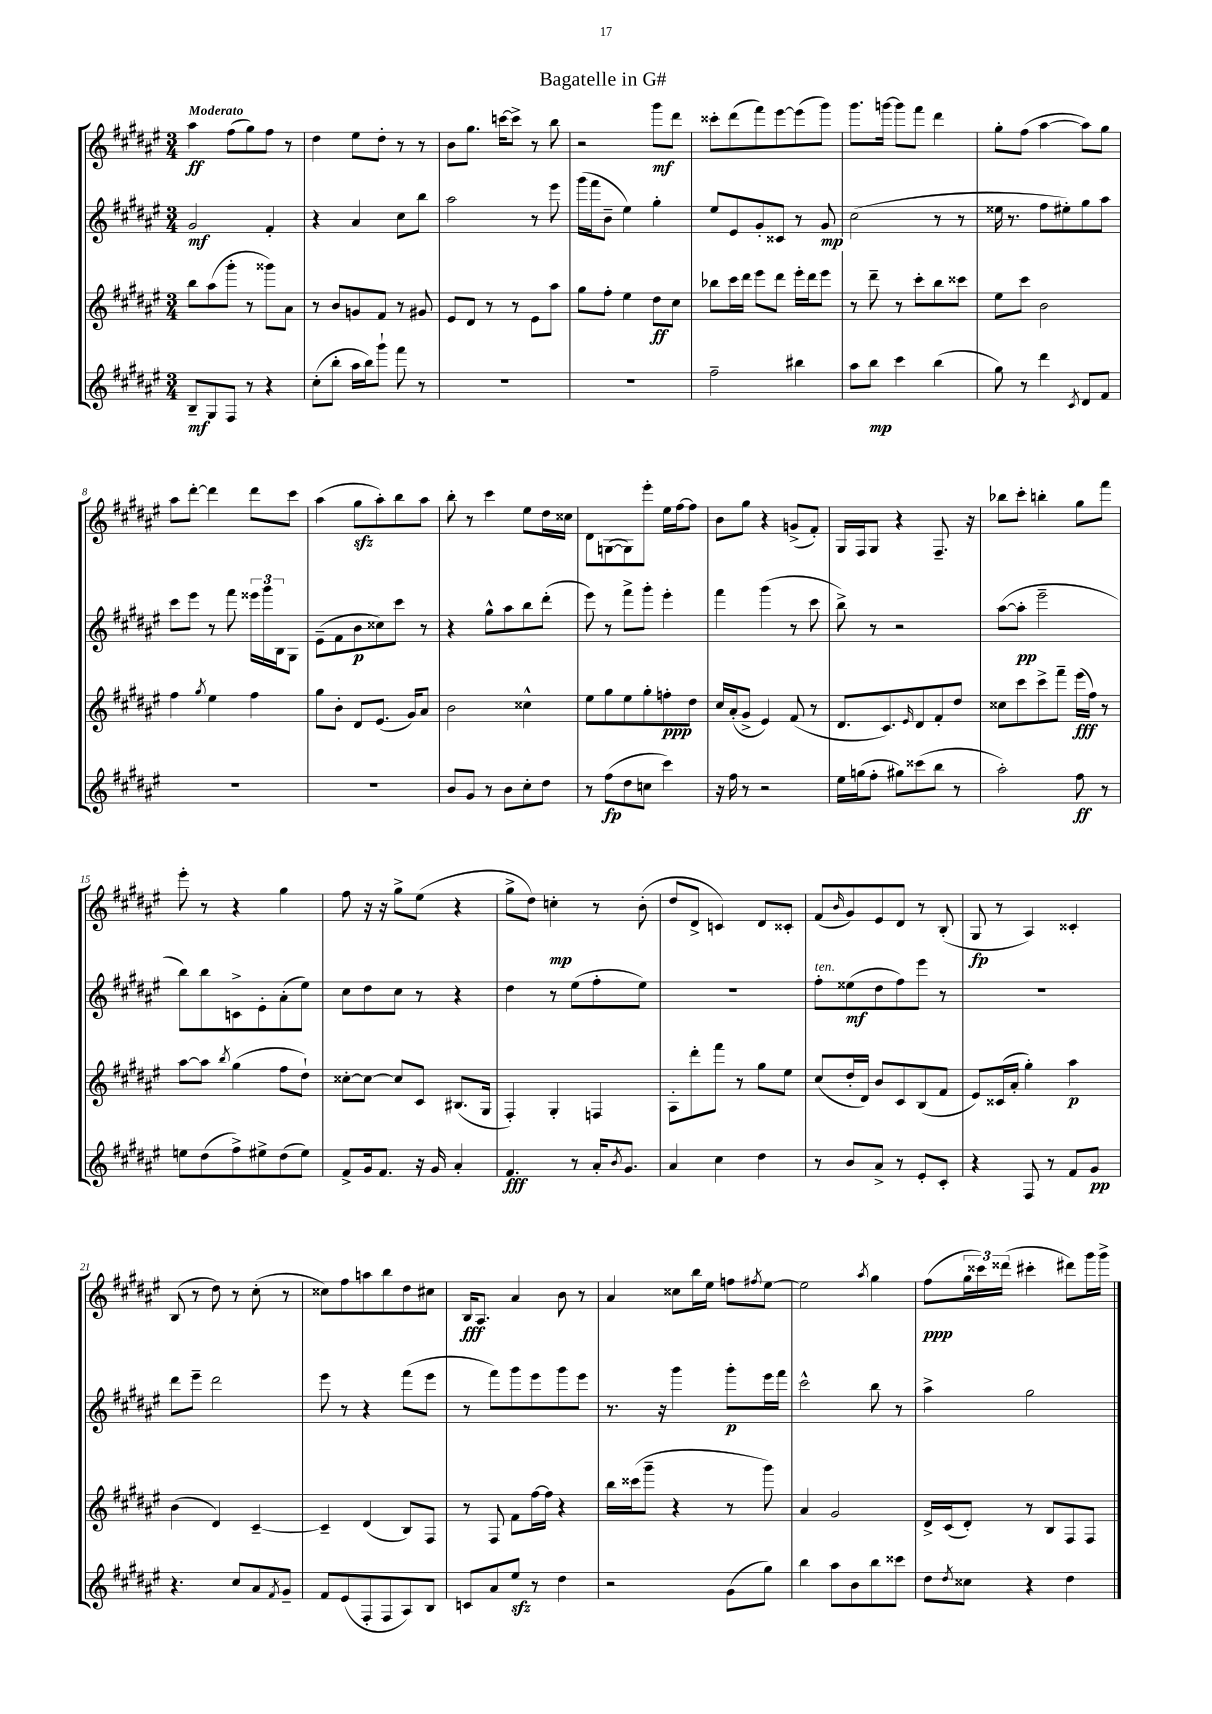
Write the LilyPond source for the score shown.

\header { title = "Bagatelle in G#" }
<<
\new StaffGroup <<
\new Staff = "s0" {
    \clef treble \key fis \major \numericTimeSignature \time 3/4 \tempo "Moderato"
    ais''4\ff fis''8( gis''8) fis''8 r8 |
    dis''4 eis''8 dis''8-. r8 r8 |
    b'8 gis''8. c'''16~ c'''8-> r8 b''8 |
    r2 gis'''8\mf dis'''8 |
    cisis'''8-. dis'''8( fis'''8) eis'''8~ eis'''8( gis'''8) |
    gis'''8. g'''16~ g'''8 fis'''8 dis'''4 |
    gis''8-. fis''8( ais''4~ ais''8) gis''8 |
    ais''8 dis'''8~-. dis'''4 dis'''8 cis'''8 |
    ais''4( gis''8\sfz ais''8-.) b''8 ais''8 |
    b''8-. r8 cis'''4 eis''8 dis''16 cisis''16 |
    dis'8 g8~( g8) eis'''8-. eis''16 fis''16~ fis''8 |
    b'8 gis''8 r4 g'8->( fis'8-.) |
    gis16 fis16 gis8 r4 fis8.-- r16 |
    bes''8 cis'''8-. b''4-. gis''8 fis'''8 |
    eis'''8-. r8 r4 gis''4 |
    fis''8 r16 r16 gis''8-> eis''8( r4 |
    gis''8-> dis''8) c''4-.\mp r8 b'8-.( |
    dis''8 dis'8-> c'4) dis'8 cisis'8-. |
    fis'8( \grace { b'16 } gis'8) eis'8 dis'8 r8 b8-.( |
    gis8\fp r8 ais4) cisis'4-. |
    b8( r8 dis''8) r8 cis''8-.( r8 |
    cisis''8) fis''8 a''8 b''8 dis''8 cis''8 |
    b16\fff ais8. ais'4 b'8 r8 |
    ais'4 cisis''8 b''16 eis''16 f''8 \acciaccatura { fis''8 } eis''8~ |
    eis''2 \acciaccatura { ais''8 } gis''4 |
    fis''8\ppp( \tuplet 3/2 { gis''16 cisis'''16) disis'''16( } cis'''4-. dis'''8) gis'''16 gis'''16-> \bar "|." |
}
\new Staff = "s1" {
    \clef treble \key fis \major \numericTimeSignature \time 3/4
    gis'2\mf fis'4-. |
    r4 ais'4 cis''8 b''8 |
    ais''2 r8 eis'''8 |
    gis'''16( fis'''16 b'8-- eis''4) gis''4-. |
    eis''8 eis'8 gis'8-. cisis'8 r8 gis'8\mp |
    cis''2( r8 r8 |
    eisis''16 r8. fis''8 eis''8-.) gis''8 ais''8 |
    cis'''8 eis'''8 r8 fis'''8 \tuplet 3/2 { eisis'''16 gis'''16 b16 } gis8 |
    eis'8--( fis'8 b'8\p cisis''8) cis'''8 r8 |
    r4 gis''8-^ ais''8 b''8 dis'''8-.( |
    eis'''8) r8 fis'''8-> gis'''8-. eis'''4-. |
    fis'''4 gis'''4( r8 cis'''8 |
    b''8->) r8 r2 |
    ais''8~( ais''8-.\pp eis'''2-- |
    b''8) b''8 c'8-> eis'8-. ais'8-.( eis''8) |
    cis''8 dis''8 cis''8 r8 r4 |
    dis''4 r8 eis''8( fis''8-. eis''8) |
    R2. |
    fis''8-.^\markup { \italic "ten." } eisis''8\mf( dis''8 fis''8) eis'''8 r8 |
    R2. |
    dis'''8 eis'''8-- dis'''2 |
    eis'''8 r8 r4 fis'''8( eis'''8 |
    r8 fis'''8) gis'''8 eis'''8 gis'''8 eis'''8 |
    r8. r16 gis'''4 gis'''8-.\p eis'''16 fis'''16 |
    cis'''2-^ b''8 r8 |
    ais''4-> gis''2 \bar "|." |
}
\new Staff = "s2" {
    \clef treble \key fis \major \numericTimeSignature \time 3/4
    b''8 ais''8( gis'''8-. r8 gisis'''8) ais'8 |
    r8 b'8 g'8 fis'8 r8 gis'8 |
    eis'8 dis'8 r8 r8 eis'8 ais''8 |
    gis''8 fis''8-. eis''4 dis''8\ff cis''8 |
    bes''8 cis'''16 dis'''16 eis'''8 dis'''8 eis'''16-. dis'''16 eis'''8 |
    r8 dis'''8-- r8 cis'''8-. b''8 cisis'''8 |
    eis''8 cis'''8 b'2 |
    fis''4 \acciaccatura { gis''8 } eis''4 fis''4 |
    gis''8 b'8-. dis'8 eis'8.( gis'16) ais'8 |
    b'2 cisis''4-^ |
    eis''8 gis''8 eis''8 gis''8-. f''8-.\ppp dis''8 |
    cis''16 ais'16-.( gis'8-> eis'4) fis'8( r8 |
    dis'8. cis'8.) \grace { eis'16 } dis'8 fis'8-. dis''8 |
    cisis''8 cis'''8 cis'''8-> fis'''8-- eis'''16\fff( fis''16) r8 |
    ais''8~ ais''8 \acciaccatura { b''8 } gis''4( fis''8 dis''8-!) |
    cisis''8~-. cisis''8~ cisis''8 cis'8 bis8.( gis16 |
    fis4-.) gis4-. f4 |
    ais8-. dis'''8-. fis'''8 r8 gis''8 eis''8 |
    cis''8( dis''16-. dis'16) b'8 cis'8 b8( fis'8 |
    eis'8) cisis'16( ais'16-. gis''4-.) ais''4\p |
    b'4( dis'4) cis'4~-- |
    cis'4-- dis'4( b8) fis8 |
    r8 fis8 fis'8 fis''16~ fis''16 r4 |
    b''16 cisis'''16( gis'''8-- r4 r8 gis'''8) |
    ais'4 gis'2 |
    dis'16-> cis'16( dis'8-.) r8 b8 fis8 fis8 \bar "|." |
}
\new Staff = "s3" {
    \clef treble \key fis \major \numericTimeSignature \time 3/4
    b8--\mf gis8 fis8 r8 r4 |
    cis''8-.( b''8-. ais''16 b''16) gis'''8-! fis'''8 r8 |
    R2. |
    R2. |
    fis''2-- bis''4 |
    ais''8 b''8\mp cis'''4 b''4( |
    gis''8) r8 dis'''4 \acciaccatura { cis'8 } dis'8 fis'8 |
    R2. |
    R2. |
    b'8 gis'8 r8 b'8 cis''8-. dis''8 |
    r8 fis''8\fp( dis''8 c''8 cis'''4) |
    r16 fis''16 r8 r2 |
    eis''16 g''16( fis''8-. gis''8) cisis'''8( b''8 r8 |
    ais''2-.) fis''8\ff r8 |
    e''8 dis''8( fis''8->) eis''8-> dis''8( eis''8) |
    fis'8-> gis'16 fis'8. r16 gis'16 ais'4-. |
    fis'4.\fff r8 ais'16-. \acciaccatura { b'8 } gis'8. |
    ais'4 cis''4 dis''4 |
    r8 b'8 ais'8-> r8 eis'8-. cis'8-. |
    r4 fis8 r8 fis'8 gis'8\pp |
    r4. cis''8 ais'8 \acciaccatura { fis'8 } gis'8-- |
    fis'8 eis'8( fis8-. fis8 ais8) b8 |
    c'8 ais'8 eis''8\sfz r8 dis''4 |
    r2 gis'8( gis''8) |
    b''4 ais''8 b'8 b''8 cisis'''8 |
    dis''8 \acciaccatura { dis''8 } cisis''8 r4 dis''4 \bar "|." |
}
>>
>>
